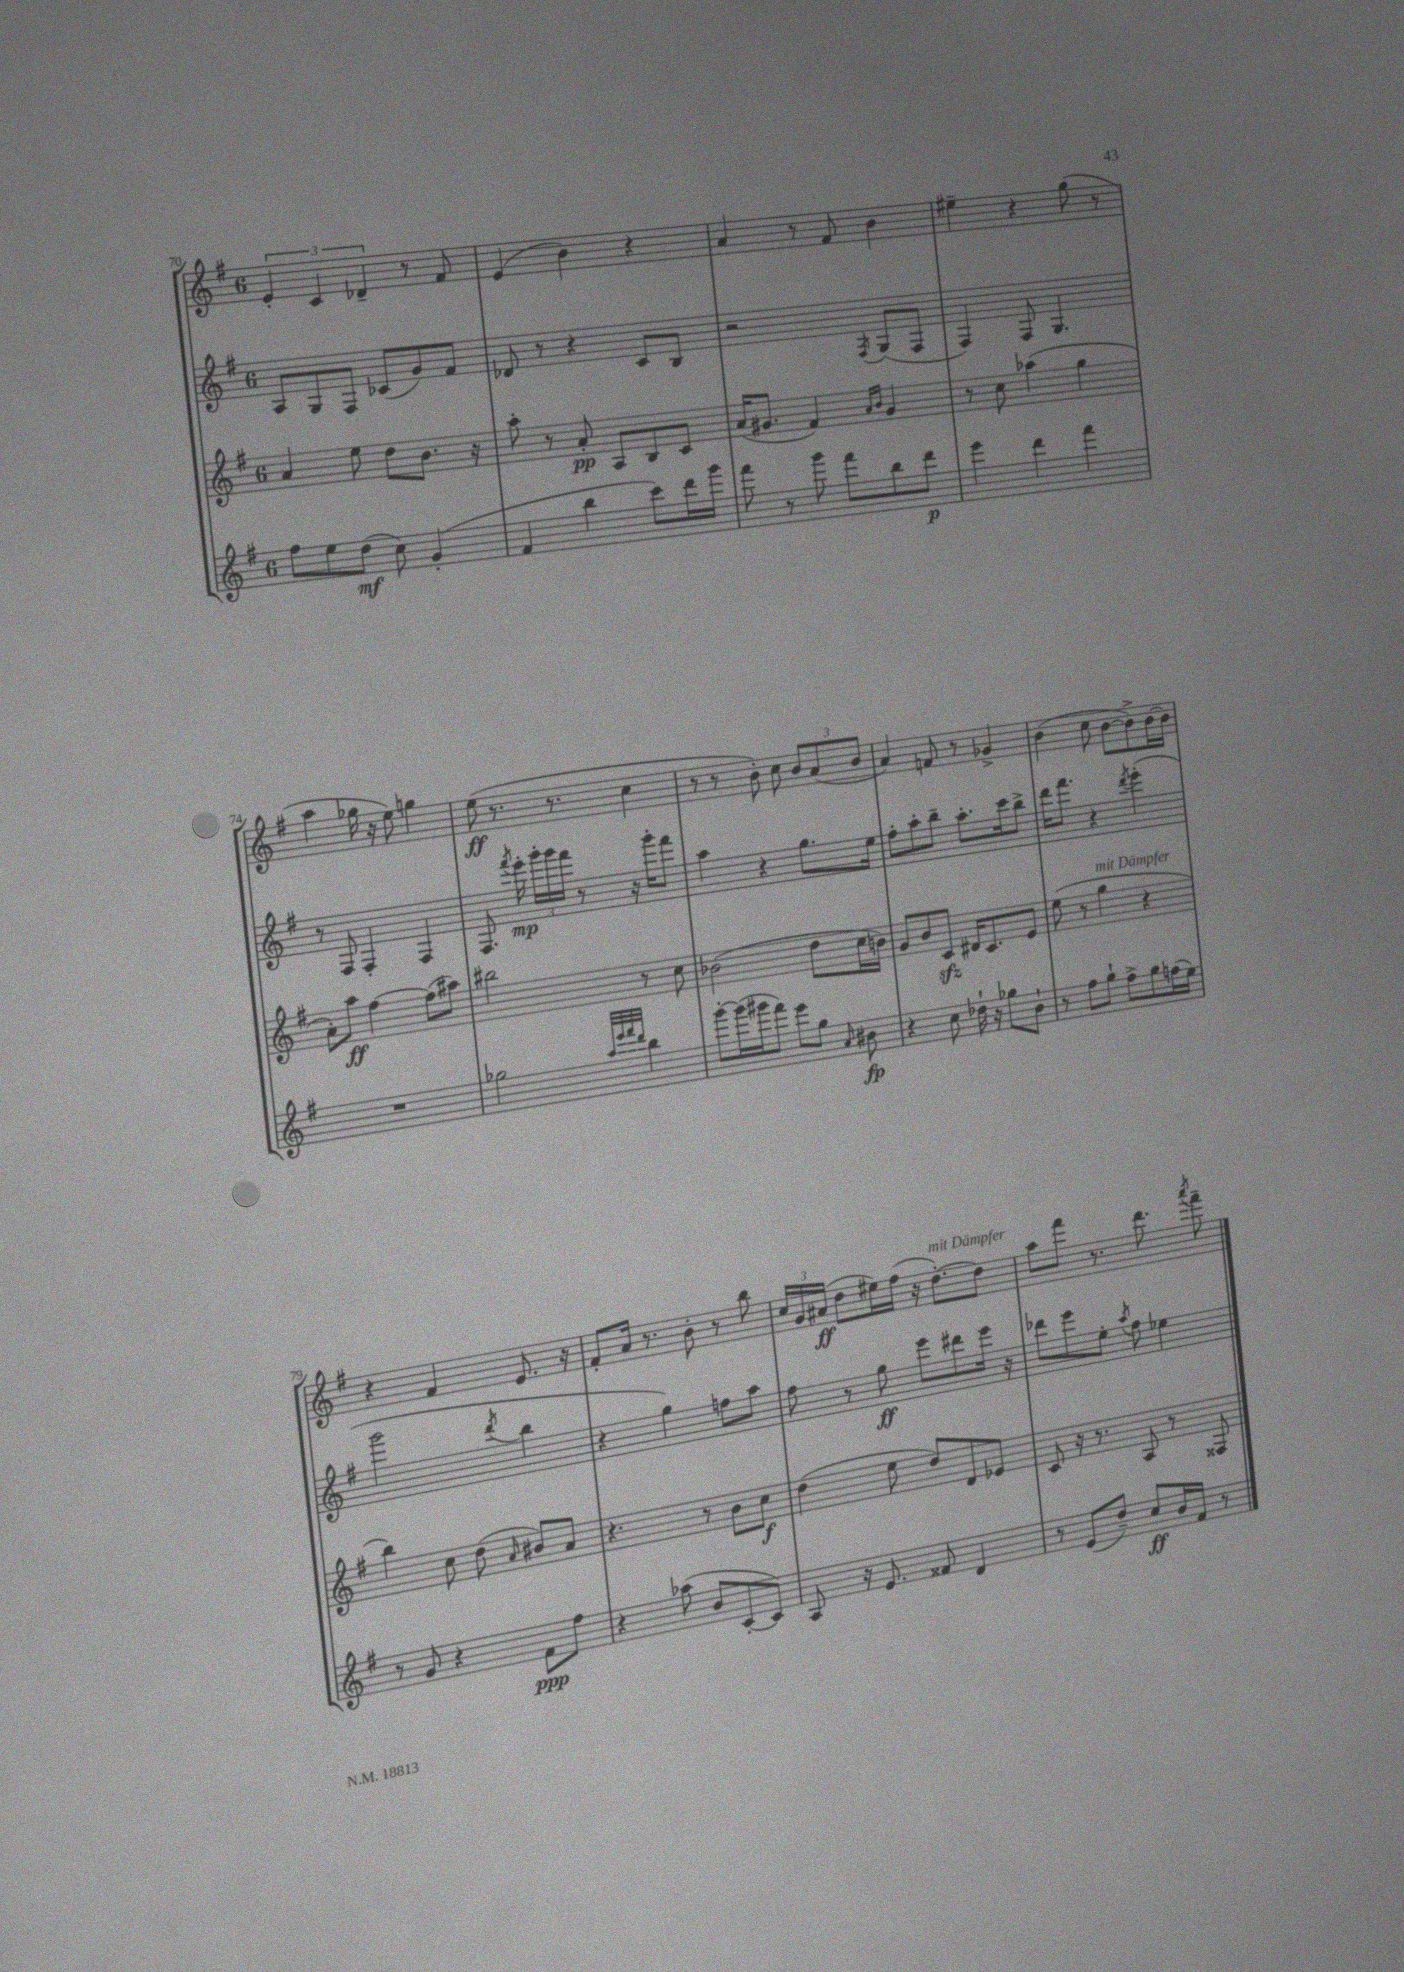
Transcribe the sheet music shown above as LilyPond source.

<<
\new StaffGroup <<
\new Staff = "s0" {
    \clef treble \key g \major \once \override Staff.TimeSignature.style = #'single-digit \time 6/8
    \autoBeamOff \tuplet 3/2 { e'4-. c'4 des'4-- } r8 fis'8 |
    e'4( b'4) r4 |
    a'4 r8 fis'8 b'4 |
    eis''4-- r4 g''8( r8 |
    a''4 ges''16 r16 e''8) g''4 |
    e''8\ff( r8. r8. c''4 |
    r8 r8 b'8-.) c''8 \tuplet 3/2 { b'8[ a'8( b'8] } |
    a'4) f'8 r8 ges'4-> |
    b'4( c''8 b'8[~ b'8->) b'16~ b'16] |
    r4 fis'4 e'8. r16 |
    fis'8[-. a'16] r8. b'8-. r8 b''8 |
    \tuplet 3/2 { c''16[ g'16 ais'16]\ff( } d''8[ eis''16) fis''16]( r16 d''8.[~-.^\markup { \italic "mit Dämpfer" }) d''8] |
    a''8[ fis'''8] r8. d'''8. \acciaccatura { a'''8 } fis'''8-- \bar "|." |
}
\new Staff = "s1" {
    \clef treble \key g \major \once \override Staff.TimeSignature.style = #'single-digit \time 6/8
    \autoBeamOff a8[ g8 fis8] ces'8[( g'8) fis'8] |
    des'8 r8 r4 c'8[ b8] |
    r2 \acciaccatura { fis8 } g8[( fis8] |
    fis4) fis8 g4. |
    r8 fis8 fis4-. fis4 |
    fis8. \acciaccatura { fis'''8 } e'''16-.\mp \tuplet 3/2 { g'''16[-. g'''16 fis'''16] } r8 r16 g'''16[-. fis'''8] |
    a''4 r4 g''8.[ e''16] |
    fis''8[-. a''8-. b''8]-- a''8.[-. c'''16 b''8]-> |
    d'''16[ fis'''8.] r4 \acciaccatura { d'''8 } e'''4-.( |
    g'''2 \acciaccatura { d'''8 } b''4 |
    r4 g''4) f''8[ a''8] |
    fis''8 r8 g''8\ff e'''8[ dis'''8 e'''16] r16 |
    des'''8[ e'''8 e''8]-. \acciaccatura { a''8 } fis''8 ees''4 \bar "|." |
}
\new Staff = "s2" {
    \clef treble \key g \major \once \override Staff.TimeSignature.style = #'single-digit \time 6/8
    \autoBeamOff a'4 e''8 d''8[ b'8.] r16 |
    a''8-. r8 a'8-.\pp a8[ b8 c'8] |
    a'16[( gis'8.] fis'4) \grace { a'16[ b'16] } gis'4 |
    r8 c''8 aes''4( g''4 |
    a'8[-.) a''8]\ff fis''4~ fis''8[( ais''8]) |
    bis''2 r8 c''8 |
    bes'2( d''8[ c''16 b'16]) |
    g'8[ b'8 c'8]\sfz dis'16[ c'8. e'8] |
    e''8( r8 g''4^\markup { \italic "mit Dämpfer" } r4 |
    b''4) c''8 d''8( \grace { a'16 } bis'8[) a'8] |
    r4. r8 b'8[ c''8]\f |
    d''4( e''8 d''8[) d'8 ees'8] |
    c'8 r16 r8. a8 r8 fisis8 \bar "|." |
}
\new Staff = "s3" {
    \clef treble \key g \major \once \override Staff.TimeSignature.style = #'single-digit \time 6/8
    \autoBeamOff fis''8[ e''8 d''8]\mf( c''8) g'4-.( |
    fis'4 b''4 c'''8[) d'''16 g'''16] |
    fis'''8 r8 g'''8 fis'''8[ b''8 d'''8]\p |
    e'''4 d'''4 fis'''4 |
    R2. |
    ges''2 \grace { a''32[ e'''32 fis'''32 d'''32] } b''4 |
    g'''8[~-. g'''16( gis'''16 fis'''8]) e'''8[ g''8] \grace { a'16 } bis'8\fp |
    r4 c''8 des''16-! r16 ges''8[ b'8]-! |
    r8 fis''8[ g''8]-! fis''8[-> g''8 f''16( e''16]) |
    r8 g'8 r4 fis'8[\ppp fis''8] |
    r4 aes''8( b'8[ c'8~-. c'8]) |
    a8 r16 e'8. fisis'8 d'4 |
    r8 e'8[( d''8]--) c''8[\ff b'16 fis'16] r8 \bar "|." |
}
>>
>>
\layout { \context { \Score currentBarNumber = #70 } }
